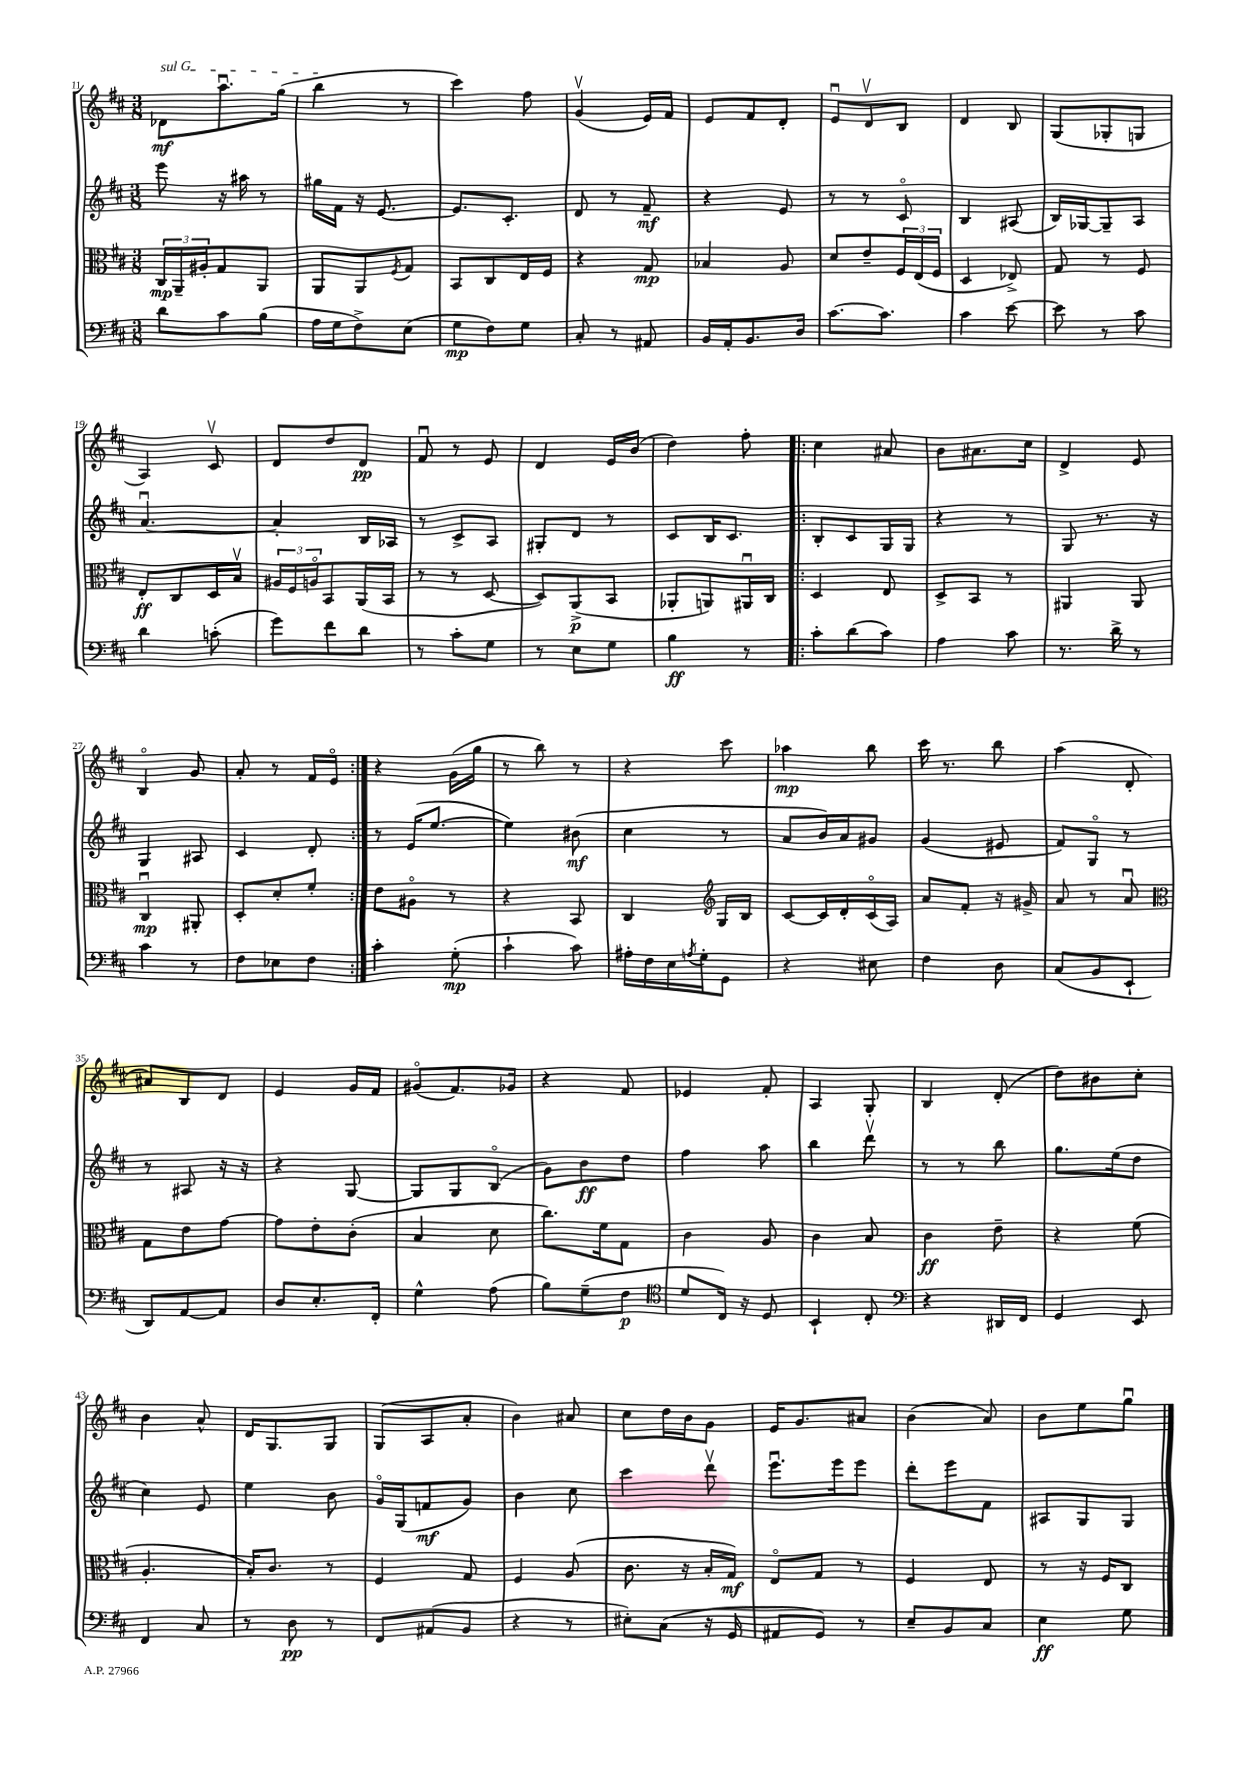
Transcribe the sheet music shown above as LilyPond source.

<<
\new StaffGroup <<
\new Staff = "s0" {
    \clef treble \key d \major \numericTimeSignature \time 3/8
    \once \override TextSpanner.bound-details.left.text = \markup { \italic "sul G" } des'8\mf\startTextSpan a''8.\downbow g''16( |
    b''4\stopTextSpan r8 |
    cis'''4) fis''8 |
    g'4\upbow( e'16) fis'16 |
    e'8 fis'8 d'8-. |
    e'8\downbow d'8\upbow b8 |
    d'4 b8 |
    g8( ges8-. g8 |
    a4) cis'8\upbow |
    d'8 d''8 d'8\pp |
    fis'8\downbow r8 e'8 |
    d'4 e'16 b'16( |
    d''4) fis''8-. |
    \repeat volta 2 { cis''4 ais'8 |
    b'8 ais'8. cis''16 |
    d'4-> e'8 |
    b4\flageolet g'8 |
    a'8-. r8 fis'16 e'16\flageolet | }
    r4 g'16( g''16 |
    r8 b''8) r8 |
    r4 cis'''8 |
    aes''4\mp b''8 |
    cis'''16 r8. b''8 |
    a''4( d'8-. |
    ais'8) b8 d'8 |
    e'4 g'16 fis'16 |
    gis'8\flageolet( fis'8.) ges'16 |
    r4 fis'8 |
    ees'4 fis'8-. |
    a4 g8-. |
    b4 d'8-.( |
    d''8) bis'8 cis''8-. |
    b'4 a'8-^ |
    d'16 g8. g8 |
    g8( a8 a'8-. |
    b'4) ais'8 |
    cis''8 d''16 b'16 g'8 |
    e'16 g'8. ais'8 |
    b'4( a'8) |
    b'8 e''8 g''8\downbow \bar "|." |
}
\new Staff = "s1" {
    \clef treble \key d \major \numericTimeSignature \time 3/8
    e'''8 r16 ais''16 r8 |
    gis''16 fis'16 r16 e'8.~ |
    e'8. cis'8.-. |
    d'8 r8 fis'8--\mf |
    r4 e'8 |
    r8 r8 cis'8\flageolet |
    b4 ais8( |
    b16) ges16~ ges8-- a8 |
    a'4.~\downbow |
    a'4-. b16 aes16 |
    r8 cis'8-> a8 |
    gis8-. d'8 r8 |
    cis'8 b16 cis'8. |
    \repeat volta 2 { b8-. cis'8 g16 g16 |
    r4 r8 |
    g8 r8. r16 |
    g4 ais8 |
    cis'4 d'8-. | }
    r8 e'16( e''8.~ |
    e''4) bis'8\mf( |
    cis''4 r8 |
    a'8 b'16) a'16 gis'8 |
    g'4( eis'8 |
    fis'8) g8\flageolet r8 |
    r8 ais8 r16 r16 |
    r4 g8~ |
    g8 g8 b8\flageolet( |
    g'8) b'8\ff d''8 |
    fis''4 a''8 |
    b''4 d'''8\upbow |
    r8 r8 b''8 |
    g''8. e''16( d''8 |
    cis''4) e'8 |
    e''4 b'8 |
    g'16\flageolet g16( f'8\mf g'8) |
    b'4 cis''8 |
    cis'''4 d'''8\upbow |
    e'''8.\downbow e'''16 e'''8 |
    d'''8-. e'''8 fis'8 |
    ais8 g8 g8 \bar "|." |
}
\new Staff = "s2" {
    \clef alto \key d \major \numericTimeSignature \time 3/8
    \tuplet 3/2 { cis16\mp a,16-- ais16-. } g8 a,8 |
    a,8 a,8 \acciaccatura { fis8 } g8 |
    b,8 cis8 e16 fis16 |
    r4 g8\mp |
    bes4 a8 |
    d'8 e'8-- \tuplet 3/2 { fis16 e16( fis16 } |
    d4 ees8->) |
    g8 r8 fis8 |
    e8-.\ff cis8 d16 b16\upbow |
    \tuplet 3/2 { ais16 fis16 a16\flageolet } b,8 a,16( b,16 |
    r8 r8 d8~ |
    d8) a,8->\p( b,8 |
    aes,8-. a,8) ais,16\downbow cis16 |
    \repeat volta 2 { d4 e8 |
    d8-> b,8 r8 |
    ais,4 ais,8 |
    cis4\downbow\mp ais,8-. |
    d8-. d'8-. fis'8-. | }
    e'8 ais8\flageolet r8 |
    r4 b,8 |
    cis4 \clef treble g16 b16 |
    cis'8~ cis'16 d'16-. cis'16\flageolet( a16) |
    a'8 fis'8-. r16 gis'16-> |
    a'8 r8 a'8\downbow |
    \clef alto g8 e'8 g'8~ |
    g'8 e'8-. cis'8-.( |
    b4 d'8 |
    cis''8.) fis'16 g8 |
    cis'4 a8 |
    cis'4 b8 |
    cis'4\ff e'8-- |
    r4 fis'8( |
    a4.-. |
    b16-.) cis'8. r8 |
    fis4 g8 |
    fis4 a8( |
    cis'8. r16 b16-. g16\mf) |
    e8\flageolet g8 r8 |
    fis4 e8 |
    r8 r16 fis16 cis8 \bar "|." |
}
\new Staff = "s3" {
    \clef bass \key d \major \numericTimeSignature \time 3/8
    d'8 cis'8 b8( |
    a16 g16 fis8->) e8( |
    g8\mp fis8) g8 |
    cis8-. r8 ais,8 |
    b,16 a,16-. b,8. d16 |
    cis'8.~ cis'8. |
    cis'4 e'8~ |
    e'8 r8 cis'8 |
    d'4 c'8-.( |
    g'8) fis'8 d'8 |
    r8 cis'8-. g8 |
    r8 e8 g8 |
    b4\ff r8 |
    \repeat volta 2 { cis'8-. d'8( cis'8) |
    a4 cis'8 |
    r8. d'16-> r8 |
    cis'4 r8 |
    fis8 ees8 fis8 | }
    cis'4-. g8-.\mp( |
    cis'4-! cis'8) |
    ais16-. fis16 e16 \acciaccatura { a8 } g16-. g,8 |
    r4 eis8 |
    fis4 d8 |
    cis8( b,8 e,8-! |
    d,8) a,8~ a,8 |
    d8 e8.-. fis,16-. |
    g4-^ a8( |
    b8) g8--( fis8\p |
    \clef tenor d'8 cis16) r16 d8 |
    b,4-! cis8-. |
    \clef bass r4 dis,16 fis,16 |
    g,4 e,8 |
    fis,4 cis8 |
    r8 d8\pp r8 |
    fis,8 ais,8( b,8 |
    r4 r8 |
    eis8-.) cis8( r16 g,16 |
    ais,8 g,8) r8 |
    e8-- b,8 cis8 |
    e4\ff g8 \bar "|." |
}
>>
>>
\layout { \context { \Score currentBarNumber = #11 } }
